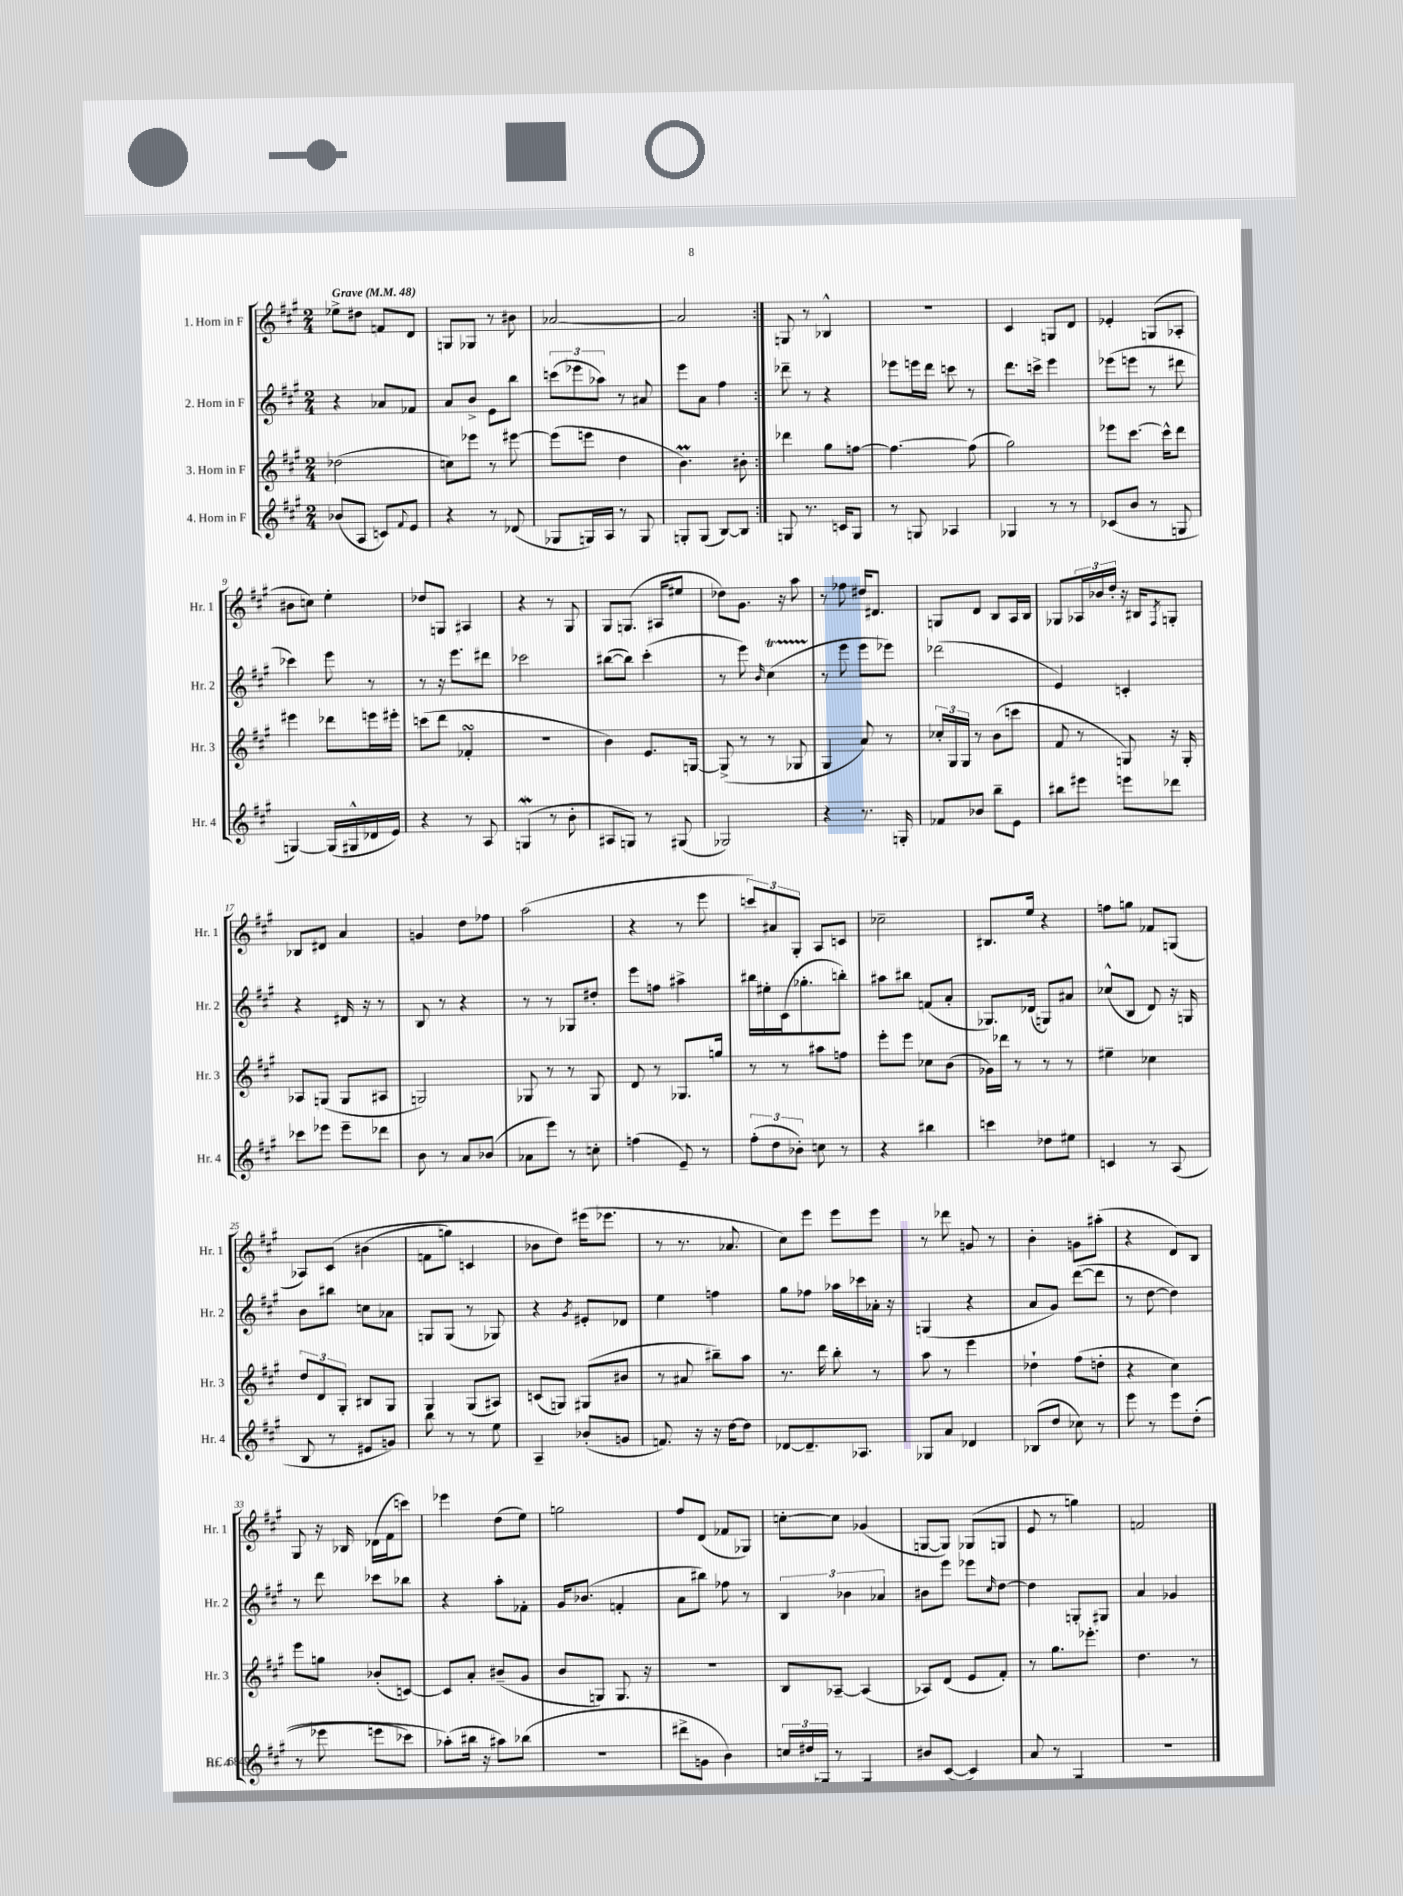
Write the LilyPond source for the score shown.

<<
\new StaffGroup <<
\new Staff = "s0" \with { instrumentName = "1. Horn in F" shortInstrumentName = "Hr. 1" } {
    \clef treble \key a \major \numericTimeSignature \time 2/4 \tempo "Grave" 4 = 48
    \repeat volta 2 { ees''8-> dis''8 f'8 d'8 |
    g8 ges8 r8 bis'8 |
    aes'2~ |
    aes'2 | }
    g8 r8 bes4-^ |
    r2 |
    cis'4 g8 d'8 |
    ees'4-. g8( aes8-. |
    bis'8 c''8) e''4-. |
    des''8 g8 ais4 |
    r4 r8 gis8 |
    gis8 g8.( ais16 eis''8 |
    des''8) gis'8. r16 a''8 |
    r8 fes''8 dis''16 dis'8. |
    g8 d'8 b8 a16 b16 |
    ges8 \tuplet 3/2 { aes16 bes'16 d''16-. } r16 bis16 \acciaccatura { fis8 } g8-. |
    bes8 dis'8 a'4 |
    g'4 d''8 fes''8 |
    a''2( |
    r4 r8 e'''8 |
    \tuplet 3/2 { c'''8) ais'8 gis8-. } a8 c'8 |
    ces''2-- |
    bis8. e''16 r4 |
    f''8 g''8 fes'8 g8( |
    aes8) cis'8\( bis'4( |
    f'8 g''8) c'4 |
    bes'8 d''8\) eis'''16( ees'''8. |
    r8 r8. aes'8. |
    cis''8) e'''8 e'''8 e'''8 |
    r8 des'''8 g'8 r8 |
    b'4-. g'8 ais''8-.( |
    r4 d'8) b8 |
    gis8 r16 bes16 des'16( fis'16 c'''8) |
    ees'''4 d''8( e''8) |
    g''2 |
    fis''8 d'8( fes'8 ges8) |
    c''8~-. c''8 ges'4( |
    g8~ g8) ges8( g8 |
    e'8 r8 g''4) |
    f'2 \bar "|." |
}
\new Staff = "s1" \with { instrumentName = "2. Horn in F" shortInstrumentName = "Hr. 2" } {
    \clef treble \key a \major \numericTimeSignature \time 2/4
    \repeat volta 2 { r4 aes'8 fes'8 |
    a'8 b'8-> e'8 b''8 |
    \tuplet 3/2 { c'''8( ees'''8 aes''8) } r8 ais'8 |
    e'''8 a'8 fis''4 | }
    des'''8-- r8 r4 |
    ees'''8 e'''16 d'''16 c'''8 r8 |
    d'''8. c'''16-> e'''4 |
    ees'''8( e'''8 r8 dis'''8 |
    ces'''4) e'''8 r8 |
    r8 r16 e'''8. dis'''8 |
    ces'''2 |
    bis''8~( bis''8) cis'''4-.( |
    r8 e'''8) \grace { b'16 } cis''4\startTrillSpan( |
    r8\stopTrillSpan e'''8 e'''8 ees'''8) |
    des'''2( |
    e'4) c'4-. |
    r4 dis'16 r16 r8 |
    b8 r8 r4 |
    r8 r8 ges8 dis''8-. |
    e'''8 f''8 ais''4-> |
    bis''16 eis''16-. cis'16( ges''8.-. b''8-.) |
    ais''8 bis''8 f'8( a'8-. |
    ges8.) des'16( g8) ais'8 |
    ces''8-^( b8 d'8) r16 g16 |
    b'8 bis''8 c''8 aes'8 |
    g8 g8( r8 ges8) |
    r4 \acciaccatura { gis'8 } eis'8-. des'8 |
    e''4 f''4 |
    gis''8 fes''8 aes''16 ces'''16 aes'16-. r16 |
    g4( r4 |
    a'8 gis'8) d'''8~( d'''8 |
    r8 d''8~ d''4) |
    r8 d'''8 ces'''8 bes''8 |
    r4 a''8-. fes'8-. |
    gis'16 bes'8.( f'4-. |
    a'8 bis''8) fes''8 r8 |
    \tuplet 3/2 { b4 bes'4 aes'4 } |
    bis'8 e'''8 ees'''8 \grace { cis''16 } d''8~ |
    d''4 g8-. gis8 |
    a'4 ges'4 \bar "|." |
}
\new Staff = "s2" \with { instrumentName = "3. Horn in F" shortInstrumentName = "Hr. 3" } {
    \clef treble \key a \major \numericTimeSignature \time 2/4
    \repeat volta 2 { des''2( |
    c''8) ees'''8 r8 eis'''8~ |
    eis'''8( e'''8 d''4 |
    b'4.\prall) bis'8-. | }
    des'''4 gis''8 f''8~ |
    f''4.~ f''8( |
    gis''2) |
    ees'''8 cis'''8.~ cis'''16-^ d'''8 |
    eis'''4 des'''8 e'''16 eis'''16-. |
    c'''8( d'''8 fes'4-.\turn |
    R2 |
    b'4) e'8. g16~ |
    g8->( r8 r8 ges8 |
    gis4 a'8) r8 |
    \tuplet 3/2 { ces''16-. gis16 gis16 } r8 b'8( c'''8 |
    fis'8 r8 g8) r16 g16-. |
    aes8 g8( g8 ais8 |
    g2) |
    ges8 r8 r8 ges8 |
    d'8 r8 ges8. g''16 |
    r8 r8 ais''8 f''8 |
    e'''8-. e'''8 ces''8 b'8( |
    ges'16) des'''16 r8 r8 r8 |
    eis''4-- ces''4 |
    \tuplet 3/2 { d''8 d'8 gis8-. } bis8 gis8 |
    gis4 gis8( ais8) |
    c'8( g8) gis8( bis'8 |
    r8 ais'8 bis''8--) a''8 |
    r8. d'''16 b''8-. r8 |
    a''8 r8 e'''4 |
    des''4-! fis''8( d''8-. |
    r4 cis''4) |
    e'''8 g''8 bes'8-.( c'8~) |
    c'8 a'8-. bis'8--( gis'8 |
    b'8 g8) g8. r16 |
    R2 |
    b8 aes8~-- aes4( |
    aes8) d'8( e'8 fis'8-.) |
    r8 gis''8. ees'''8.-. |
    d''4. r8 \bar "|." |
}
\new Staff = "s3" \with { instrumentName = "4. Horn in F" shortInstrumentName = "Hr. 4" } {
    \clef treble \key a \major \numericTimeSignature \time 2/4
    \repeat volta 2 { bes'8( a8 c'8) \appoggiatura { fis'8 } e'8 |
    r4 r8 des'8( |
    ges8 g16) a16 r8 g8 |
    g8-. g8( b8~) b8 | }
    g8 r8. c'16 g8 |
    r8 g8 aes4 |
    ges4 r8 r8 |
    ces'8( b'8 r8 g8 |
    g4~) g16( gis16-^ des'16 e'16) |
    r4 r8 a8 |
    g4\mordent( r8 b'8-. |
    ais8 g8) r8 gis8( |
    ges2) |
    r4 r8. g16-. |
    fes'8 bes'8 b''8-- e'8 |
    bis''8 eis'''8 e'''8 des'''8 |
    ces'''8 ees'''8 ees'''8-- des'''8 |
    b'8 r8 a'8 bes'8( |
    aes'8 e'''8) r8 c''8-. |
    f''4( e'8--) r8 |
    \tuplet 3/2 { fis''8-.( d''8 bes'8-.) } c''8 r8 |
    r4 bis''4 |
    c'''4 des''8 eis''8 |
    c'4 r8 a8( |
    b8 r8 eis'8 g'8) |
    b''8 r8 r8 e''8 |
    a4-- bes'8-.( g'8 |
    f'8.) r16 r16 d''16~ d''8 |
    des'8~ des'8.-- aes8. |
    ges8 a'8 des'4 |
    bes8( d''8 ces''8) r8 |
    e'''8 r8 e'''8 d''8-.(\( |
    r8 ees'''8 e'''8 ces'''8) |
    aes''8-.(\) bis''16 r16 ais''8) bes''8( |
    r2 |
    dis'''8-> g'8 b'4) |
    \tuplet 3/2 { c''16 dis''16 g16 } r8 g4 |
    bis'8 cis'8~( cis'4) |
    a'8 r8 gis4 |
    R2 \bar "|." |
}
>>
>>
